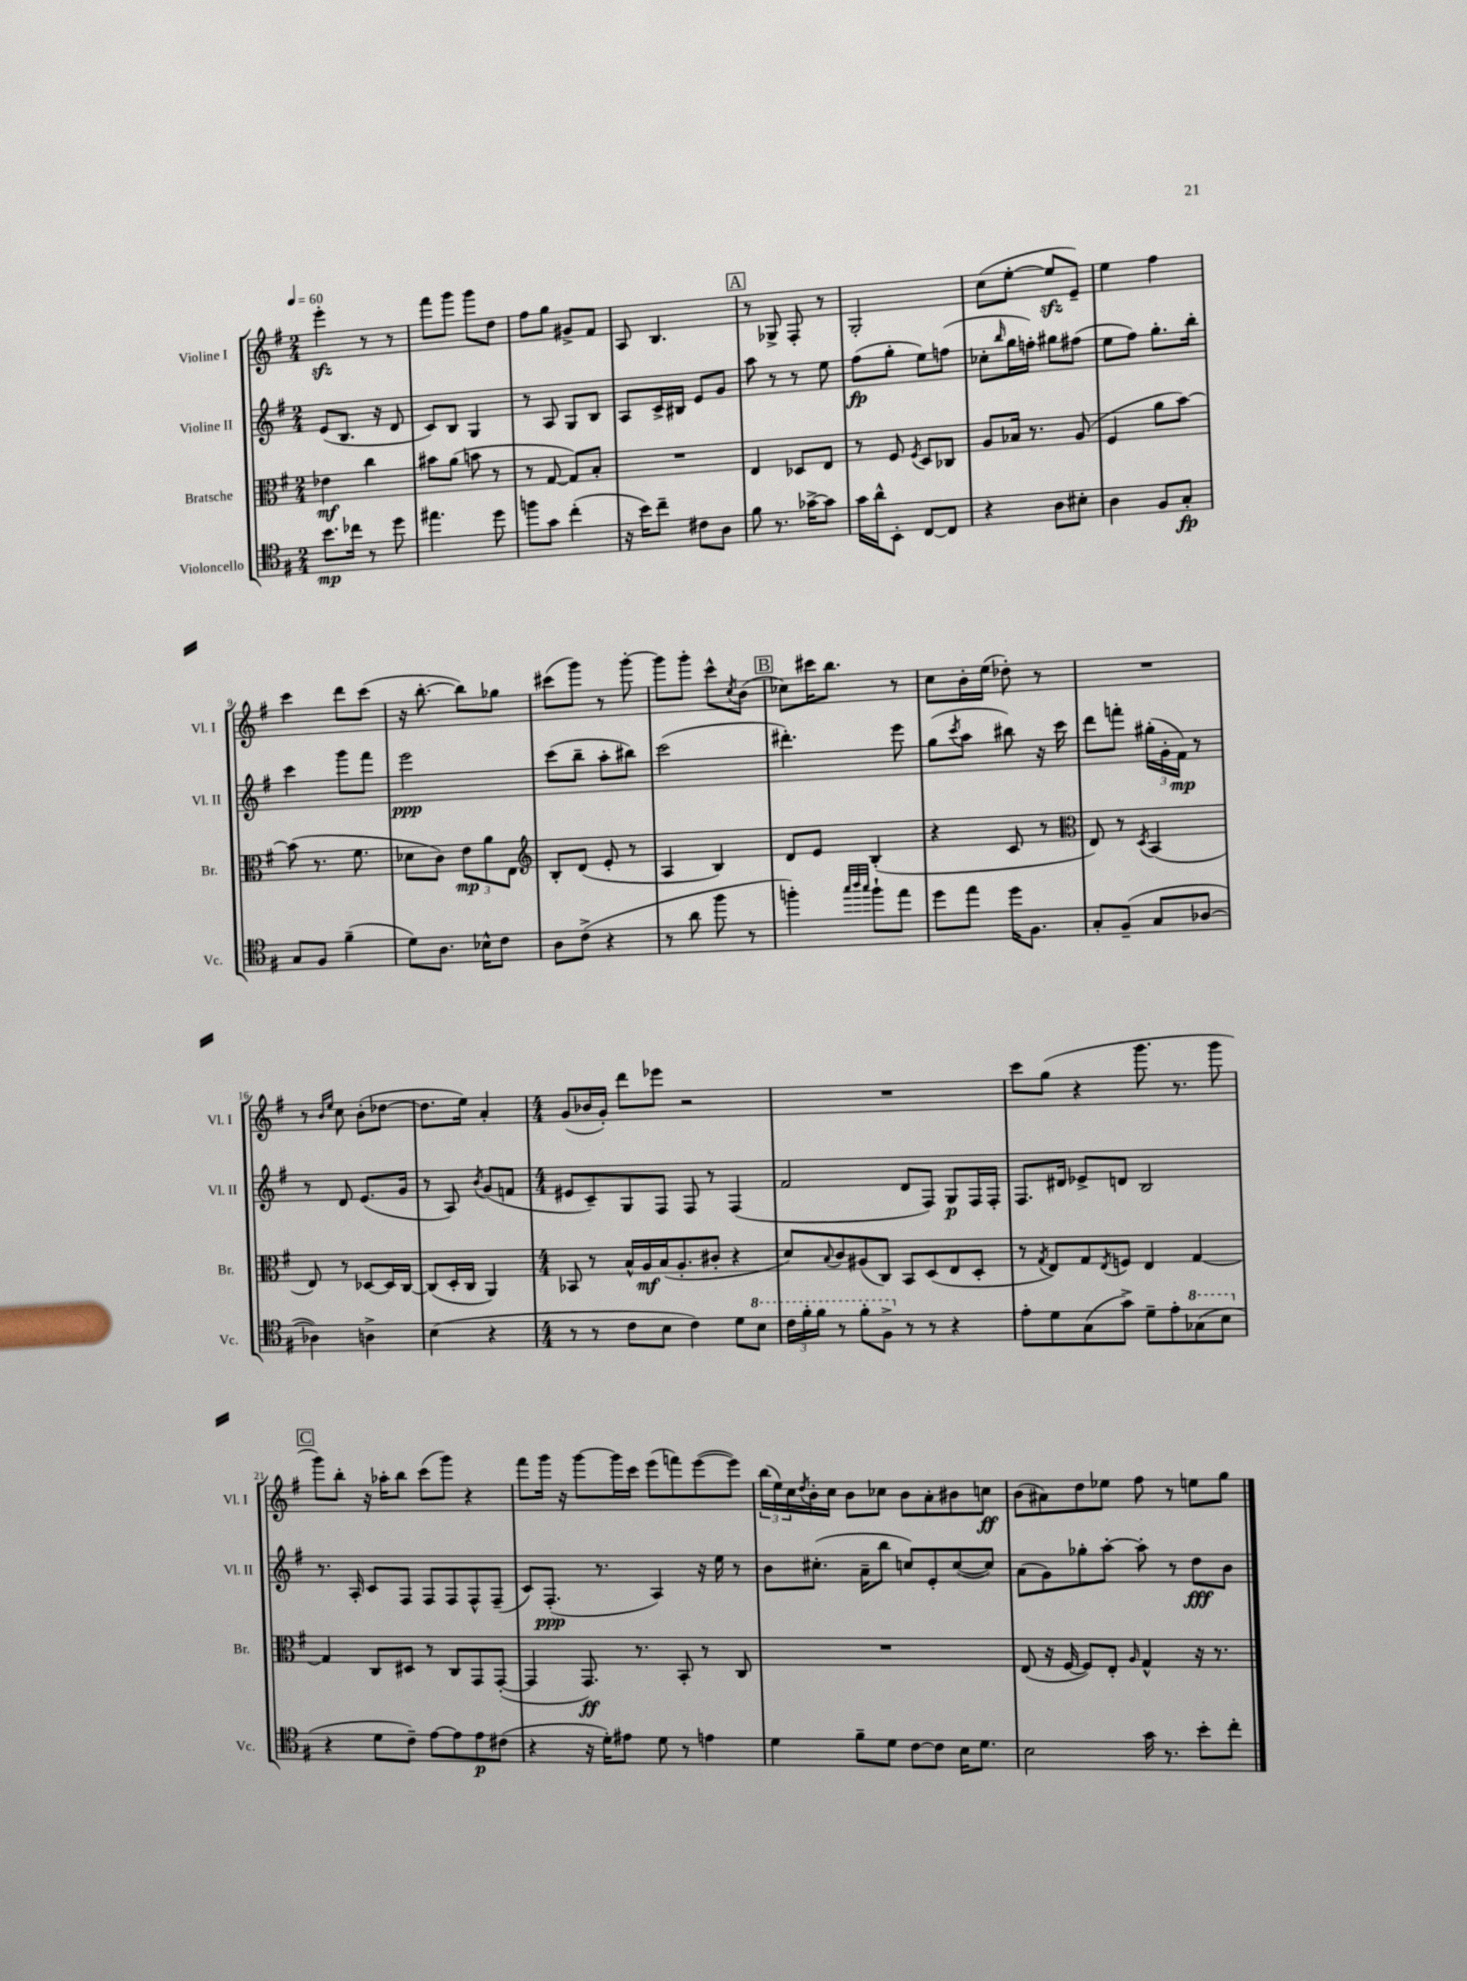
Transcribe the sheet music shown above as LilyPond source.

<<
\new StaffGroup <<
\new Staff = "s0" \with { instrumentName = "Violine I" shortInstrumentName = "Vl. I" } {
    \clef treble \key g \major \numericTimeSignature \time 2/4 \tempo 4 = 60
    e'''4-.\sfz r8 r8 |
    fis'''8 g'''8 g'''8 d''8 |
    fis''8 g''8 gis'8-> fis'8 |
    a8 b4. |
    \mark \markup { \box "A" } r8 ges8-> fis8-. r8 |
    g2-. |
    c''8( e''8~-. e''8\sfz e'8--) |
    e''4 fis''4 |
    c'''4 d'''8 c'''8( |
    r16 b''8.~-. b''8) ges''8 |
    cis'''8( g'''8) r8 g'''8~-. |
    g'''8 g'''8-. c'''8-^ \acciaccatura { c''8 } b'8( |
    \mark \markup { \box "B" } ces''8) cis'''16 b''8. r8 |
    c''8 b'16-. e''16( des''8-.) r8 |
    R2 |
    r8 \grace { b'16 e''16 } c''8 b'8-.( des''8~ |
    des''8. e''16) a'4-. |
    \numericTimeSignature \time 4/4 g'8( bes'16 g'16-.) d'''8 ees'''8 r2 |
    R1 |
    c'''8 g''8( r4 g'''8. r8. g'''8 |
    \mark \markup { \box "C" } g'''8) b''8-. r16 aes''16-. b''8 c'''8( g'''8) r4 |
    fis'''8 g'''16 r16 g'''8~ g'''16 c'''16 e'''8( f'''8) e'''8~( e'''8) |
    \tuplet 3/2 { b''16( e''16) c''16 } \acciaccatura { d''8 } b'16-. c''16 b'8 ces''8 b'8 a'8-. bis'8 c''8\ff |
    b'8( ais'8) d''8 ees''8 fis''8 r8 e''8 g''8 \bar "|." |
}
\new Staff = "s1" \with { instrumentName = "Violine II" shortInstrumentName = "Vl. II" } {
    \clef treble \key g \major \numericTimeSignature \time 2/4
    e'8( b8. r16 d'8 |
    c'8) b8 g4 |
    r8 a8 g8 b8 |
    a8 c'16-> bis16 e'8 g'8 |
    \mark \markup { \box "A" } a''8 r8 r8 e''8 |
    fis''8\fp( g''8-. e''8) f''8( |
    ces''8-. \grace { b''16 } g''16 f''16-.) gis''8 fis''8( |
    e''8 fis''8) g''8.-. b''16-. |
    c'''4 g'''8 fis'''8 |
    e'''2\ppp |
    c'''8( b''8-- a''8-. bis''8) |
    c'''2( |
    \mark \markup { \box "B" } dis'''4.-.) e'''8 |
    g''8( \acciaccatura { c'''8 } a''8 bis''8) r16 c'''16 |
    d'''8 f'''8-. \tuplet 3/2 { gis''16-.( g'16-. fis'16\mp) } r8 |
    r8 d'8 e'8.( g'16 |
    r8 a8) \acciaccatura { b'8 } g'8( f'8 |
    \numericTimeSignature \time 4/4 eis'8 c'8--) g8 fis8 fis8 r8 fis4( |
    fis'2 d'8 fis8) g8\p fis16 fis16-. |
    fis8. dis'16 ees'8-> d'8 b2 |
    \mark \markup { \box "C" } r8. a16-. c'8 fis8 fis8 fis8 fis8-^ fis8--( |
    c'8) fis8.-.\ppp( r8. a4) r16 e''16 r8 |
    b'8 cis''8.-.( a'16-- b''8 c''8) e'8-. c''8~( c''8) |
    a'8( g'8) ges''8-. a''8~-. a''8-. r8 d''8\fff b'8 \bar "|." |
}
\new Staff = "s2" \with { instrumentName = "Bratsche" shortInstrumentName = "Br." } {
    \clef alto \key g \major \numericTimeSignature \time 2/4
    ees'4\mf c''4 |
    bis'8 a'8( b'8 r8 |
    r8 g8~ g8) b8-. |
    R2 |
    \mark \markup { \box "A" } e4 des8 e8 |
    r8 fis8 \acciaccatura { fis8 } d8 ces8 |
    a8 bes16 r8. a8( |
    fis4 a'8 b'8~) |
    b'8( r8. fis'8. |
    des'8 c'8) \tuplet 3/2 { e'8\mp a'8 e8 } |
    \clef treble b8-. d'8( e'8-. r8 |
    a4 b4) |
    \mark \markup { \box "B" } d'8 e'8 b4-.( |
    r4 c'8 r8 |
    \clef alto e8) r8 \acciaccatura { d8 } b,4( |
    e8) r8 des8~ des16 c16~ |
    c8( d16-. c16 a,4) |
    \numericTimeSignature \time 4/4 bes,8 r8 b16-^ a16\mf b16( a8.-. cis'8-. r4 |
    d'8) \appoggiatura { b8 } c'8 ais8( c8) b,8 d8( e8 d8-. |
    r8 \acciaccatura { g8 } e8) g8 \acciaccatura { e8 } f8 e4 g4~ |
    \mark \markup { \box "C" } g4 c8 dis8 r8 c8 g,8 g,8~-.( |
    g,4 g,8.\ff) r8. b,8-. r8 c8 |
    R1 |
    e8( r16 fis16~ fis8) e8-. \grace { a16 } g4-^ r16 r8. \bar "|." |
}
\new Staff = "s3" \with { instrumentName = "Violoncello" shortInstrumentName = "Vc." } {
    \clef tenor \key g \major \numericTimeSignature \time 2/4
    b'8.\mp ces''16 r8 d''8 |
    eis''4. d''8 |
    f''8 g'8 c''4-.( |
    r16 b'16) c''8-- cis'8 a8 |
    \mark \markup { \box "A" } fis'8 r8. ges'16~-> ges'8 |
    g'16 a'16-^ b,8-. c8~ c8 |
    r4 a8 bis8-. |
    a4 fis8 g8-.\fp |
    g8 fis8 fis'4--( |
    d'8) a8. bes16-^ c'8 |
    a8 c'8->( r4 |
    r8 a'8 fis''8 r8 |
    \mark \markup { \box "B" } f''4-.) \grace { g''32 a''32 g''32 } f''8-! e''8 |
    d''8 e''8 d''16 fis8. |
    g8-. fis8--( g8 aes8~ |
    aes4) a4-> |
    b4( r4 |
    \numericTimeSignature \time 4/4 r8 r8 c'8 b8 c'4) d'8 \ottava #1 b'8 |
    \tuplet 3/2 { c''16 fis''16-. fis''16 } r8 fis''8-. fis'8-> \ottava #0 r8 r8 r4 |
    e'8-. d'8 g8( g'8->) d'8-- e'8-. \ottava #1 ges'8( b'8 \ottava #0 |
    \mark \markup { \box "C" } r4 d'8 c'8--) e'8~ e'8 e'8\p cis'8( |
    r4 r16 d'16-.) eis'8 d'8 r8 e'4 |
    d'4 fis'8-- d'8 c'8~ c'8 b16 d'8. |
    b2 g'16 r8. b'8-. c''8-. \bar "|." |
}
>>
>>
